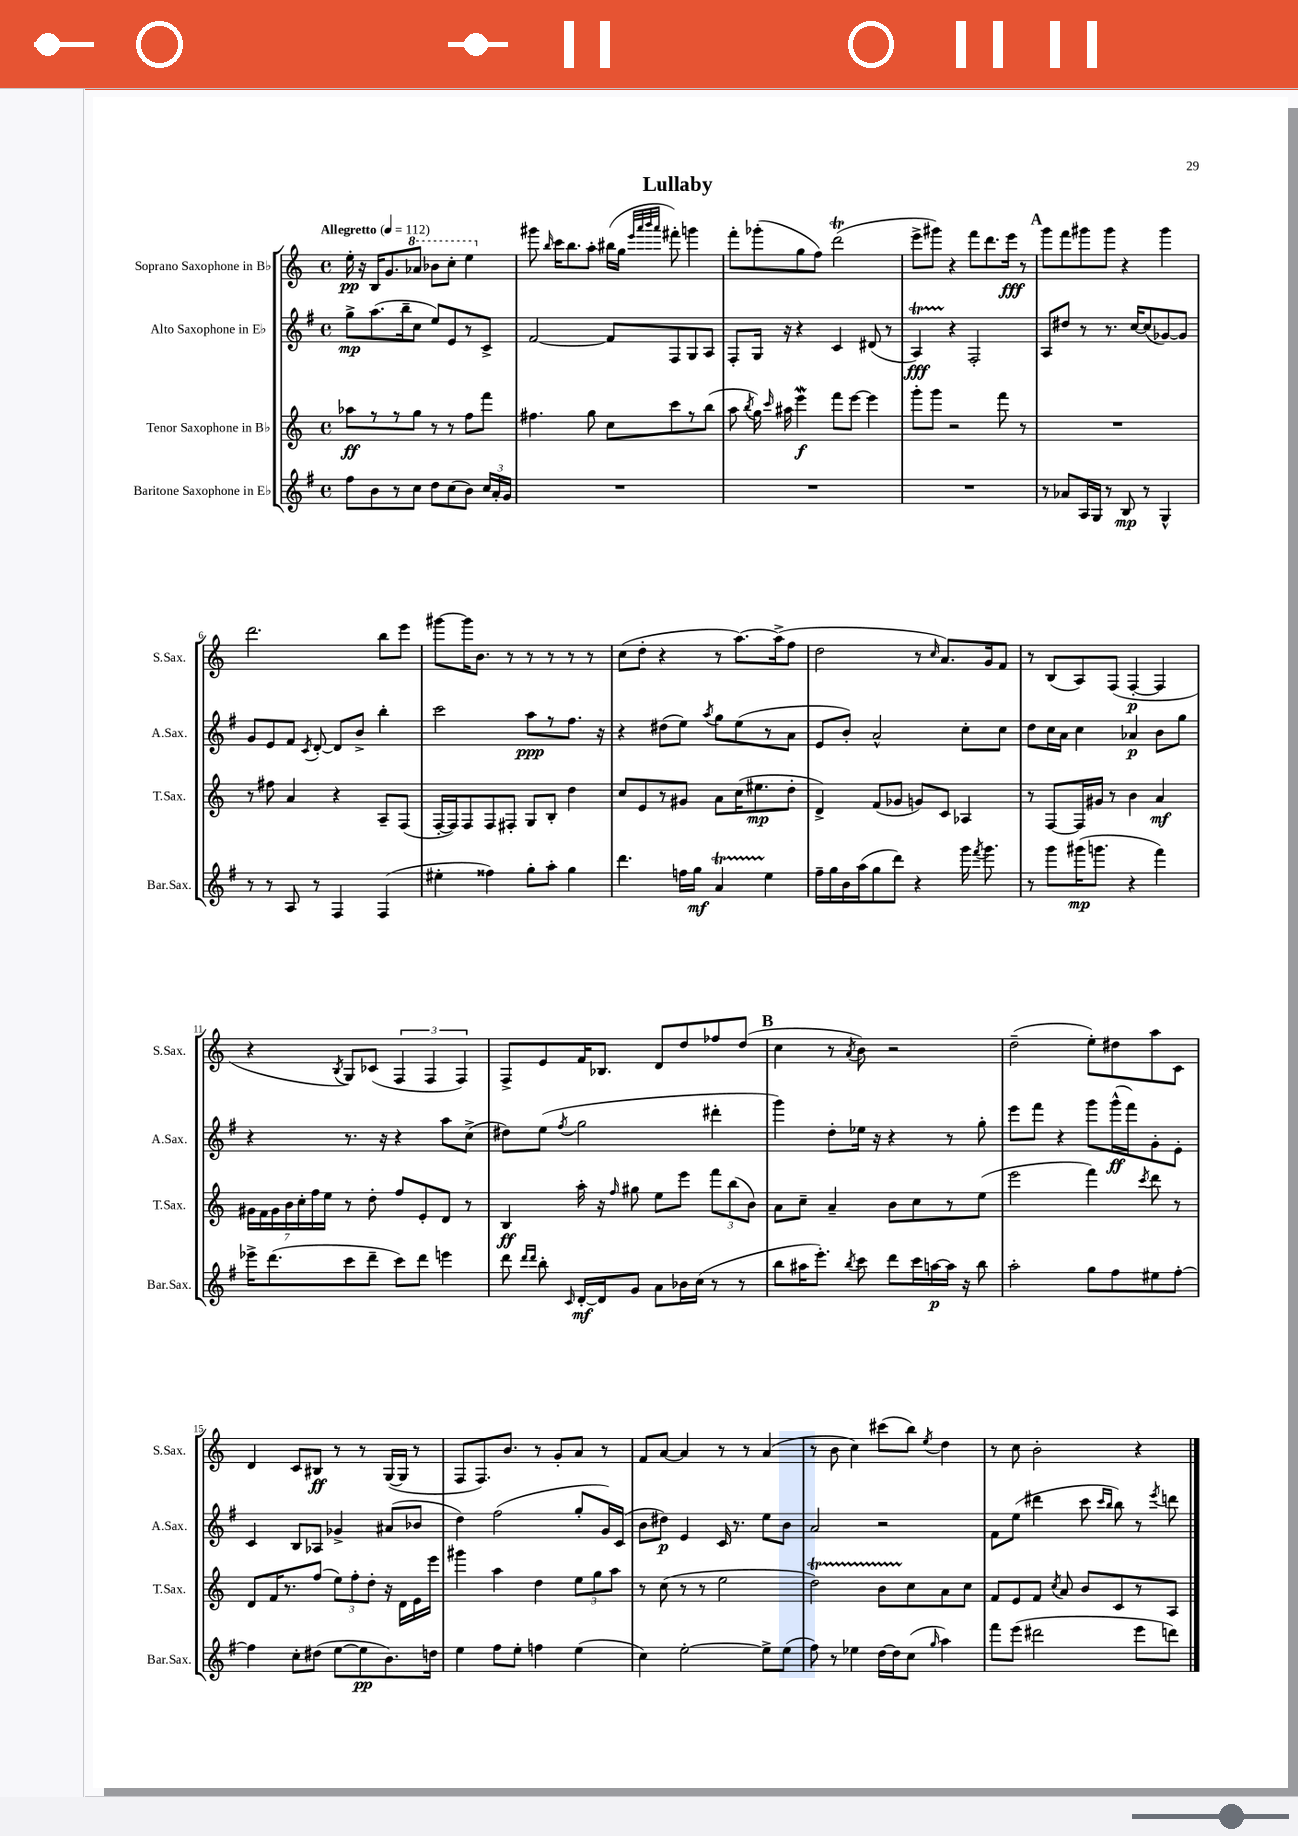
\header { title = "Lullaby" }
<<
\new StaffGroup <<
\new Staff = "s0" \with { instrumentName = "Soprano Saxophone in Bb" shortInstrumentName = "S.Sax." } {
    \clef treble \key c \major \defaultTimeSignature \time 4/4 \tempo "Allegretto" 4 = 112
    \autoBeamOff e''16-.\pp r16 b16[ g'8. \ottava #1 aes''8] bes''8[ c'''8]-. e'''4 \ottava #0 |
    gis'''8 \grace { b''16 } c'''16[ b''8. a''8]-. bis''16[( g''16] \grace { e'''32[ a'''32 b'''32 a'''32] } fis'''8-.) g'''4 |
    f'''8[-. ges'''8-.( g''8 f''8]) d'''2\trill( |
    e'''8[-> gis'''8]) r4 f'''8[ d'''8. e'''16]\fff r8 |
    \mark \markup { \bold "A" } g'''8[ f'''8 gis'''8 gis'''8] r4 gis'''4 |
    d'''2. b''8[ e'''8] |
    gis'''8[~ gis'''16 b'8.] r8 r8 r8 r8 r8 |
    c''8[( d''8]-. r4 r8 a''8.[~) a''16->( f''8] |
    d''2 r8 \grace { c''16 } a'8.[) g'16 f'8] |
    r8 b8[( a8) f8]( f4~-.\p f4 |
    r4 \acciaccatura { b8 } g8[) ces'8]( \tuplet 3/2 { f4 f4 f4) } |
    f8[-> e'8 f'16 bes8.] d'8[ d''8 fes''8 d''8]( |
    \mark \markup { \bold "B" } c''4 r8 \acciaccatura { a'8 } b'8) r2 |
    d''2--( e''8[-.) dis''8 a''8 c'8] |
    d'4 c'8[ bis8]\ff r8 r8 g16[~( g16] r8 |
    f8[ f8.) b'8.] r8 g'8[-. a'8] r8 |
    f'8[ a'8]~ a'4 r8 r8 a'4( |
    r8 b'8 c''4) cis'''8[( b''8]) \acciaccatura { e''8 } d''4 |
    r8 c''8 b'2-. r4 \bar "|." |
}
\new Staff = "s1" \with { instrumentName = "Alto Saxophone in Eb" shortInstrumentName = "A.Sax." } {
    \clef treble \key g \major \defaultTimeSignature \time 4/4
    \autoBeamOff g''8[->\mp a''8.( b''16-- c''8] e''8[) e'8 r8 c'8]-> |
    fis'2~ fis'8[ fis8 g8 a8] |
    fis8[-. g16] r16 r4 c'4 dis'8( r8 |
    a4\startTrillSpan\fff) r4\stopTrillSpan fis2-. |
    \mark \markup { \bold "A" } a8[ dis''8] r8 r8. c''16[~ c''8( ges'8~) ges'8] |
    g'8[ e'8 fis'8] \acciaccatura { c'8 } d'8~-. d'8[ b'8]-> b''4-. |
    c'''2 a''8[\ppp r8 fis''8.] r16 |
    r4 dis''8[( e''8]) \acciaccatura { a''8 } g''8[ e''8( r8 a'8] |
    e'8[ b'8]-.) a'2-^ c''8[-. c''8] |
    d''8[ c''16 a'16] c''4 aes'4\p b'8[ g''8] |
    r4 r8. r16 r4 a''8[ c''8]->( |
    dis''8[) e''8]( \acciaccatura { fis''8 } g''2 dis'''4-. |
    \mark \markup { \bold "B" } g'''4) d''8[-. ees''16] r16 r4 r8 g''8-. |
    e'''8[ fis'''8] r4 g'''8[ g'''16-^\ff( fis'''16) g'8-. e'8]-. |
    c'4 b8[ aes8] ges'4-> ais'8[( bes'8] |
    d''4) fis''2( g''8[-. g'16) c'16]( |
    b'8[ dis''8]\p) e'4 c'16 r8. e''8[ b'8] |
    a'2 r2 |
    fis'8[ e''8]( dis'''4 c'''8 \grace { c'''16[ b''16] } b''8) r8 \acciaccatura { e'''8 } d'''8 \bar "|." |
}
\new Staff = "s2" \with { instrumentName = "Tenor Saxophone in Bb" shortInstrumentName = "T.Sax." } {
    \clef treble \key c \major \defaultTimeSignature \time 4/4
    \autoBeamOff aes''8[\ff r8 r8 g''8] r8 r8 f''8[ f'''8] |
    fis''4. g''8 c''8[ c'''8 r8 b''8]( |
    a''8 \acciaccatura { b''8 } g''16) \grace { c'''16 } ais''16 e'''4\mordent\f f'''8[ e'''8]~ e'''4 |
    g'''8[-. g'''8] r2 f'''8 r8 |
    \mark \markup { \bold "A" } R1 |
    r8 fis''8 a'4 r4 a8[-- f8]( |
    f16[~-. f16) f8 f8 fis8]-. g8[ b8]-. d''4 |
    c''8[ e'8 r8 gis'8] a'8[ c''16( eis''8.\mp d''8]-. |
    d'4->) f'8[( ges'8] g'8[) c'8] aes4 |
    r8 f8[~ f16 gis'16] r8 b'4 a'4\mf |
    \tuplet 7/4 { gis'16[ f'16 gis'16 b'16 c''16-. f''16 e''16] } r8 d''8-. f''8[ e'8-. d'8] r8 |
    b4\ff a''16-. r16 \grace { f''16 } gis''8 e''8[ e'''8] \tuplet 3/2 { f'''8[ b''8( b'8]) } |
    \mark \markup { \bold "B" } a'8[ c''8]-- a'4-- b'8[ c''8 r8 e''8]( |
    e'''2 f'''4) \acciaccatura { c'''8 } d'''8 r8 |
    d'8[ f'16 r8. f''8]( \tuplet 3/2 { e''8[) f''8-. d''8]-. } r16 d'16[ e'16 e'''16] |
    gis'''4 a''4 d''4 \tuplet 3/2 { e''8[ g''8 a''8] } |
    r8 c''8( r8 r8 e''2 |
    d''2\startTrillSpan) b'8[ c''8\stopTrillSpan a'8 c''8] |
    f'8[ e'8 f'8] \acciaccatura { c''8 } a'8 b'8[ c'8 r8 a8] \bar "|." |
}
\new Staff = "s3" \with { instrumentName = "Baritone Saxophone in Eb" shortInstrumentName = "Bar.Sax." } {
    \clef treble \key g \major \defaultTimeSignature \time 4/4
    \autoBeamOff fis''8[ b'8 r8 c''8] d''8[ c''8( b'8]) \tuplet 3/2 { c''16[ a'16-. g'16] } |
    R1 |
    R1 |
    R1 |
    \mark \markup { \bold "A" } r8 aes'8[ a16 g16] r8 b8\mp r8 g4-^ |
    r8 r8 a8 r8 fis4 fis4( |
    eis''4-. fisis''4) g''8[-. a''8]-. g''4 |
    d'''4. f''16[ g''16]\mf a'4\startTrillSpan e''4\stopTrillSpan |
    fis''16[-- g''16 b'16 a''16( g''8 d'''8]) r4 g'''16 \acciaccatura { fis'''8 } g'''8. |
    r8 g'''8[ gis'''16\mp( g'''8.] r4 fis'''4) |
    ees'''16[-> d'''8.( c'''8 d'''8]-- c'''8[) d'''8] e'''4 |
    d'''8 \grace { d'''16[ d'''16] } b''8-. \grace { c'16 } d'16[~-.\mf d'16 g'8] a'8[ bes'16 c''16]( r8 r8 |
    \mark \markup { \bold "B" } b''8[ ais''16 e'''8.]-.) \acciaccatura { b''8 } c'''8 d'''8[ c'''16 a''16~\p a''16] r16 b''8 |
    a''2-. g''8[ fis''8 eis''8 fis''8]~-. |
    fis''4 c''8[-. dis''8]( e''8[~ e''8\pp b'8.) d''16] |
    e''4 fis''8[ e''8]-. f''4 e''4( |
    c''4) e''2~-. e''8[-> e''8]( |
    fis''8) r8 ees''4 d''16[~ d''16 c''8]( \grace { g''16 } a''4) |
    fis'''8[ e'''8]( dis'''2 e'''8[ d'''8]) \bar "|." |
}
>>
>>
